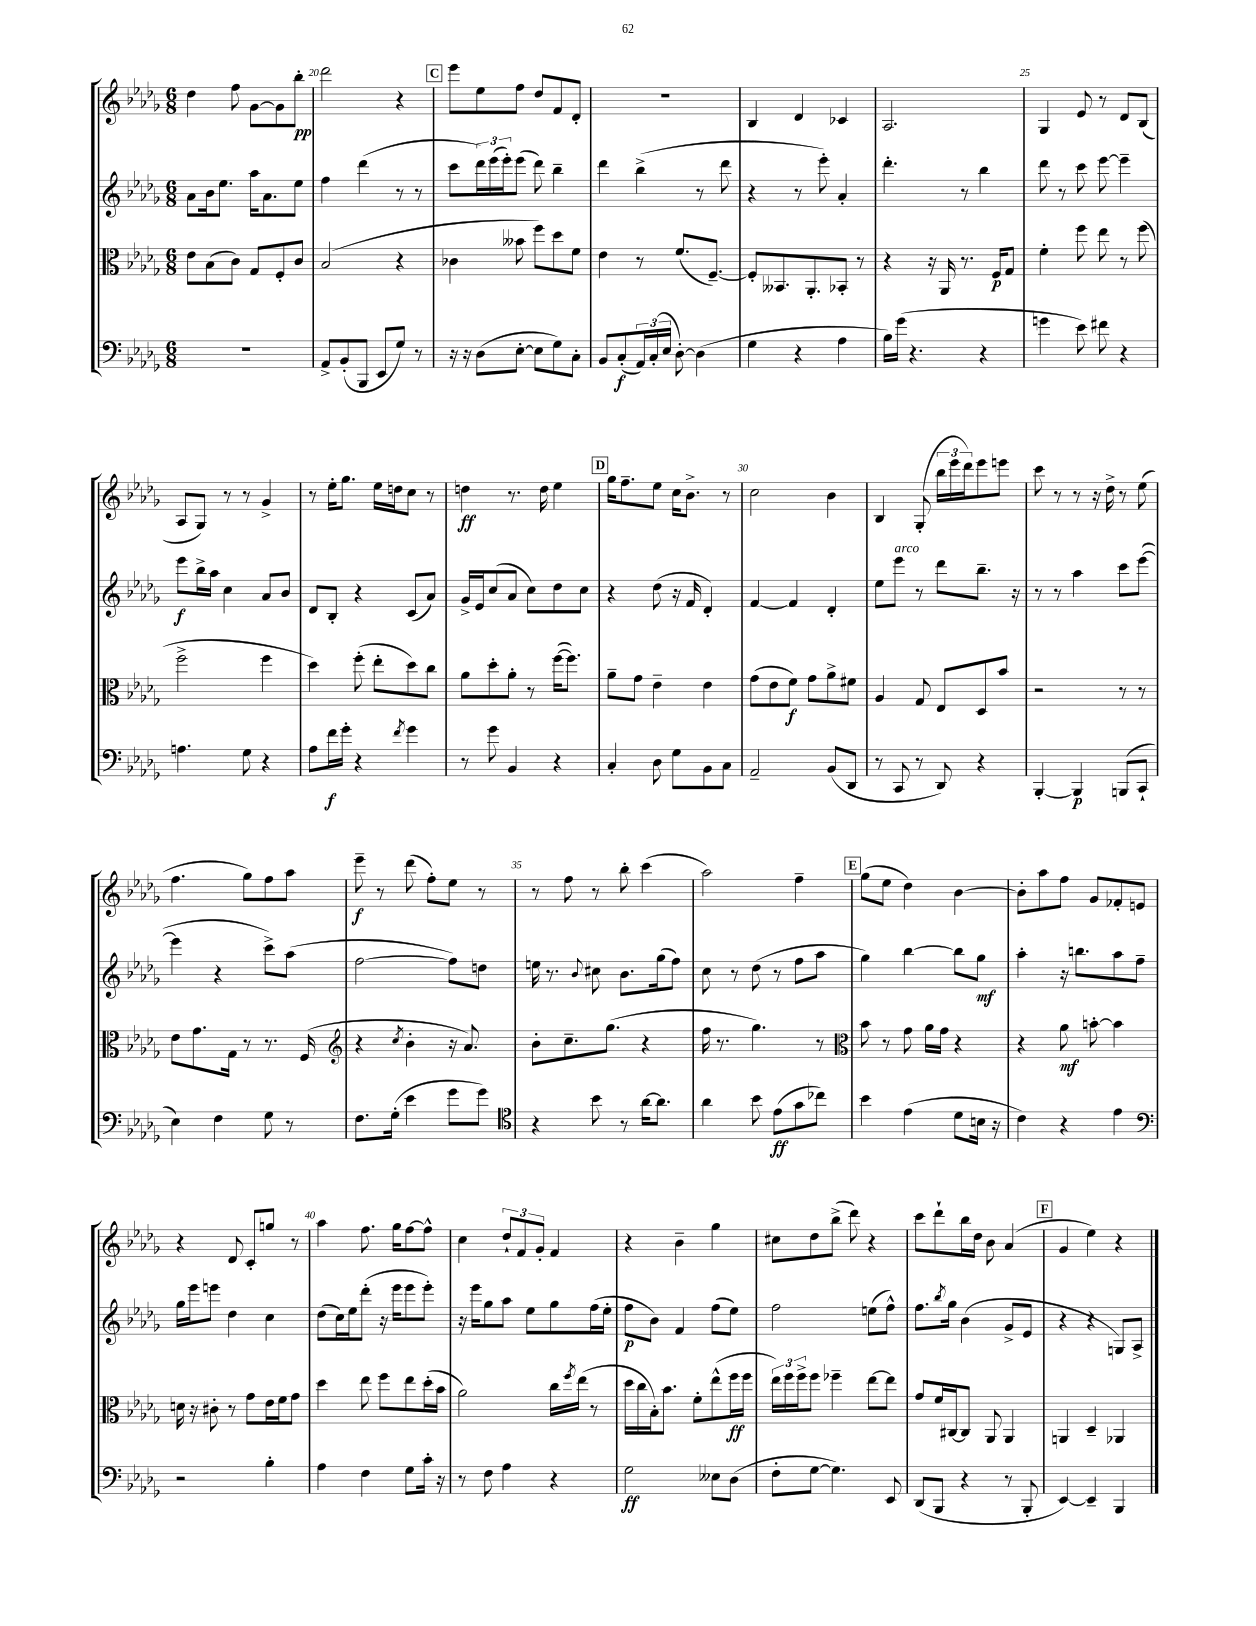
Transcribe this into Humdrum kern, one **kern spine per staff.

**kern	**kern	**kern	**kern
*staff4	*staff3	*staff2	*staff1
*clefF4	*clefC3	*clefG2	*clefG2
*k[b-e-a-d-g-]	*k[b-e-a-d-g-]	*k[b-e-a-d-g-]	*k[b-e-a-d-g-]
*M6/8	*M6/8	*M6/8	*M6/8
2.r	8e-	8a-	4dd-
.	(8B-	16b-	.
.	.	8.ee-	.
.	8c)	.	8ff
.	8G-	16aa-	[8g-
.	.	8.a-	.
.	8F'	.	8g-]
.	8c	8ee-	8bb-'
=	=	=	=
8AA-^	(2B-	4ff	2ddd-
(8BB-'	.	.	.
8BBB-	.	(4ddd-	.
8EE-	.	.	.
8G-)	4r	8r	4r
8r	.	8r	.
=	=	=	=
16r	4c-	8ccc	8eee-
16r	.	.	.
(8D-	.	24ddd-)	8ee-
.	.	(24eee-	.
.	.	24eee-')	.
[8E-'	8b--	(8eee-	8ff
8E-]	8ff)	8ddd-)	8dd-
8G-)	8dd-	4bb-~	8f
8C'	8f	.	8d-'
=	=	=	=
8BB-	4e-	4ddd-	2.r
(8C'	.	.	.
24AA-)	8r	(4bb-^	.
(24C'	.	.	.
24E-	.	.	.
[8D-')	(8.f	.	.
(4D-]	.	8r	.
.	[8.F~)	.	.
.	.	8ddd-	.
=	=	=	=
4G-	8F']	4r	4B-
.	8.BB--	.	.
4r	.	8r	4d-
.	8.AA-'	.	.
.	.	8eee-')	.
4A-	8BB-'	4a-'	4c-
.	8r	.	.
=	=	=	=
16B-)	4r	4.ddd-'	2.A-
(16g-	.	.	.
4.r	.	.	.
.	16r	.	.
.	16AA-	.	.
.	8.r	8r	.
4r	.	4bb-	.
.	16F	.	.
.	8G-	.	.
=	=	=	=
4g	4f'	8ddd-	4G-
.	.	8r	.
8e-)	8ff	8ccc	8e-
8f#	8ee-	[8eee-	8r
4r	8r	4eee-~]	8d-
.	(8ff	.	(8B-
=	=	=	=
4.A	2ff^	8eee-	8A-
.	.	16bb-^	8G-)
.	.	16aa-	.
.	.	4cc	8r
8G-	.	.	8r
4r	4ff	8a-	4g-^
.	.	8b-	.
=	=	=	=
8A-	4dd-)	8d-	8r
16f	.	8B-'	16ee-'
16g-'	.	.	8.gg-
4r	(8ff'	4r	.
.	8ee-'	.	16ee-
.	.	.	16dd
8qf	.	.	.
4g-	8dd-)	(8c	8cc
.	8cc	8a-)	8r
=	=	=	=
8r	8a-	16g-^	4dd
.	.	16e-	.
8g-	8dd-'	(8cc	.
4BB-	8a-'	8a-	8.r
.	8r	8cc)	.
.	.	.	16dd
4r	([16ff	8dd-	4ee-
.	8.ff])	.	.
.	.	8cc	.
=	=	=	=
4C'	8a-~	4r	16gg-
.	.	.	8.ff~
.	8g-	.	.
8D-	4e-~	(8dd-	8ee-
8G-	.	16r	16cc
.	.	16f	8.b-^
8BB-	4e-	4d-')	.
8C	.	.	8r
=	=	=	=
2AA-~	(8g-	[4f	2cc
.	8e-	.	.
.	8f)	4f]	.
.	8g-	.	.
(8BB-	8a-^	4d-'	4b-
8DD-	8f#	.	.
=	=	=	=
8r	4A-	8ee-	4B-
8CC	.	8eee-	.
8r	8G-	8r	(8G-'
8DD-)	8E-	8ddd-	24bb-
.	.	.	24eee-
.	.	.	24ddd-)
4r	8D-	8.bb-~	8eee-
.	8b-	.	8eee
.	.	16r	.
=	=	=	=
[4BBB-'	2r	8r	8ccc
.	.	8r	8r
4BBB-]	.	4aa-	8r
.	.	.	16r
.	.	.	16dd-^
(8BBB	8r	8ccc	8r
8CC`	8r	([8eee-	(8ee-
=	=	=	=
4E-)	8e-	4eee-]	4.ff
.	8.g-	.	.
4F	.	4r	.
.	16G-	.	.
.	8r	.	8gg-)
8G-	8.r	8ccc^)	8ff
8r	.	(8aa-	8aa-
.	(16F	.	.
=	=	=	=
*	*clefG2	*	*
8.F	4r	[2ff	8eee-~
.	.	.	8r
(16G-'	.	.	.
.	8qcc	.	.
4e-	4b-'	.	(8ddd-
.	.	.	8ff')
8g-	16r	8ff])	8ee-
.	8.a-)	.	.
8g-)	.	8dd	8r
=	=	=	=
*clefC4	*	*	*
4r	8b-'	16ee	8r
.	.	8.r	.
.	8.cc~	.	8ff
.	.	8qqb-	.
8b-	.	8cc#	8r
.	(8.gg-	.	.
8r	.	8.b-	8bb-'
[16a-	4r	.	(4ccc
8.a-]	.	(16gg-	.
.	.	8ff)	.
=	=	=	=
4a-	16ff	8cc	2aa-)
.	8.r	.	.
.	.	8r	.
8b-	4.gg-)	(8dd-	.
(8e-	.	8r	.
8g-	.	8ff	4ff~
8cc-)	8r	8aa-	.
=	=	=	=
*	*clefC3	*	*
4b-	8b-	4gg-)	(8gg-
.	8r	.	8ee-
(4e-	8g-	[4bb-	4dd-)
.	16a-	.	.
.	16g-	.	.
8d-	4r	8bb-]	[4b-
16B	.	8gg-	.
16r	.	.	.
=	=	=	=
4c)	4r	4aa-'	8b-']
.	.	.	8aa-
4r	8a-	16r	8ff
.	.	8.bb	.
.	[8b'	.	8g-
4e-	4b]	8aa-	8f-'
.	.	8ff~	8e
=	=	=	=
*clefF4	*	*	*
2r	16d	16gg-	4r
.	16r	16eee-	.
.	8c#'	8eee	.
.	8r	4dd-	8d-
.	8g-	.	8c'
4B-'	16e-	4cc	8gg
.	16f	.	.
.	8g-	.	8r
=	=	=	=
4A-	4dd-	(8dd-	4aa-
.	.	16cc)	.
.	.	16ee-	.
4F	8ee-	(8ddd-'	8.ff
.	8ff	16r	.
.	.	16eee-	16gg-
8G-	8ee-	8eee-	[8ff
16c'	(16dd-'	8eee-')	8ff^^]
16r	16b-	.	.
=	=	=	=
8r	2a-)	16r	4cc
.	.	16eee-	.
8F	.	8gg-	.
4A-	.	8aa-	12dd-`
.	.	.	12f
.	.	8ee-	.
.	.	.	12g-'
4r	16cc	8gg-	4f
.	8qff	.	.
.	(16ee-	.	.
.	8r	(16ff	.
.	.	16ee-'	.
=	=	=	=
2G-	16dd-	8ff	4r
.	16cc	.	.
.	16B-')	8b-)	.
.	8.b-	.	.
.	.	4f	4b-~
.	8f'	.	.
8E--	(8ee-^^	(8ff	4gg-
(8D-	16ff	8ee-)	.
.	16ff	.	.
=	=	=	=
8F'	24ee-)	2ff	8cc#
.	24ff	.	.
.	24ff^	.	.
[8G-	8ff	.	8dd-
4.G-])	4ff-~	.	(8bb-^
.	.	.	8ddd-)
.	[8ee-	(8ee	4r
8EE-	8ee-]	8ff^^)	.
=	=	=	=
(8DD-	8g-	8.ff	8ccc
8BBB-	16f	.	8ddd-`
.	.	8qbb-	.
.	[16C#	16gg-	.
4r	8C#]	(4b-	16bb-
.	.	.	16dd-
.	8AA-	.	8b-
8r	4AA-	8g-^	(4a-
8BBB-'	.	8e-	.
=	=	=	=
[4EE-)	4AA	4r	4g-
4EE-~]	4D-~	4r	4ee-)
4BBB-	4AA-	8G)	4r
.	.	8A-^	.
==	==	==	==
*-	*-	*-	*-
